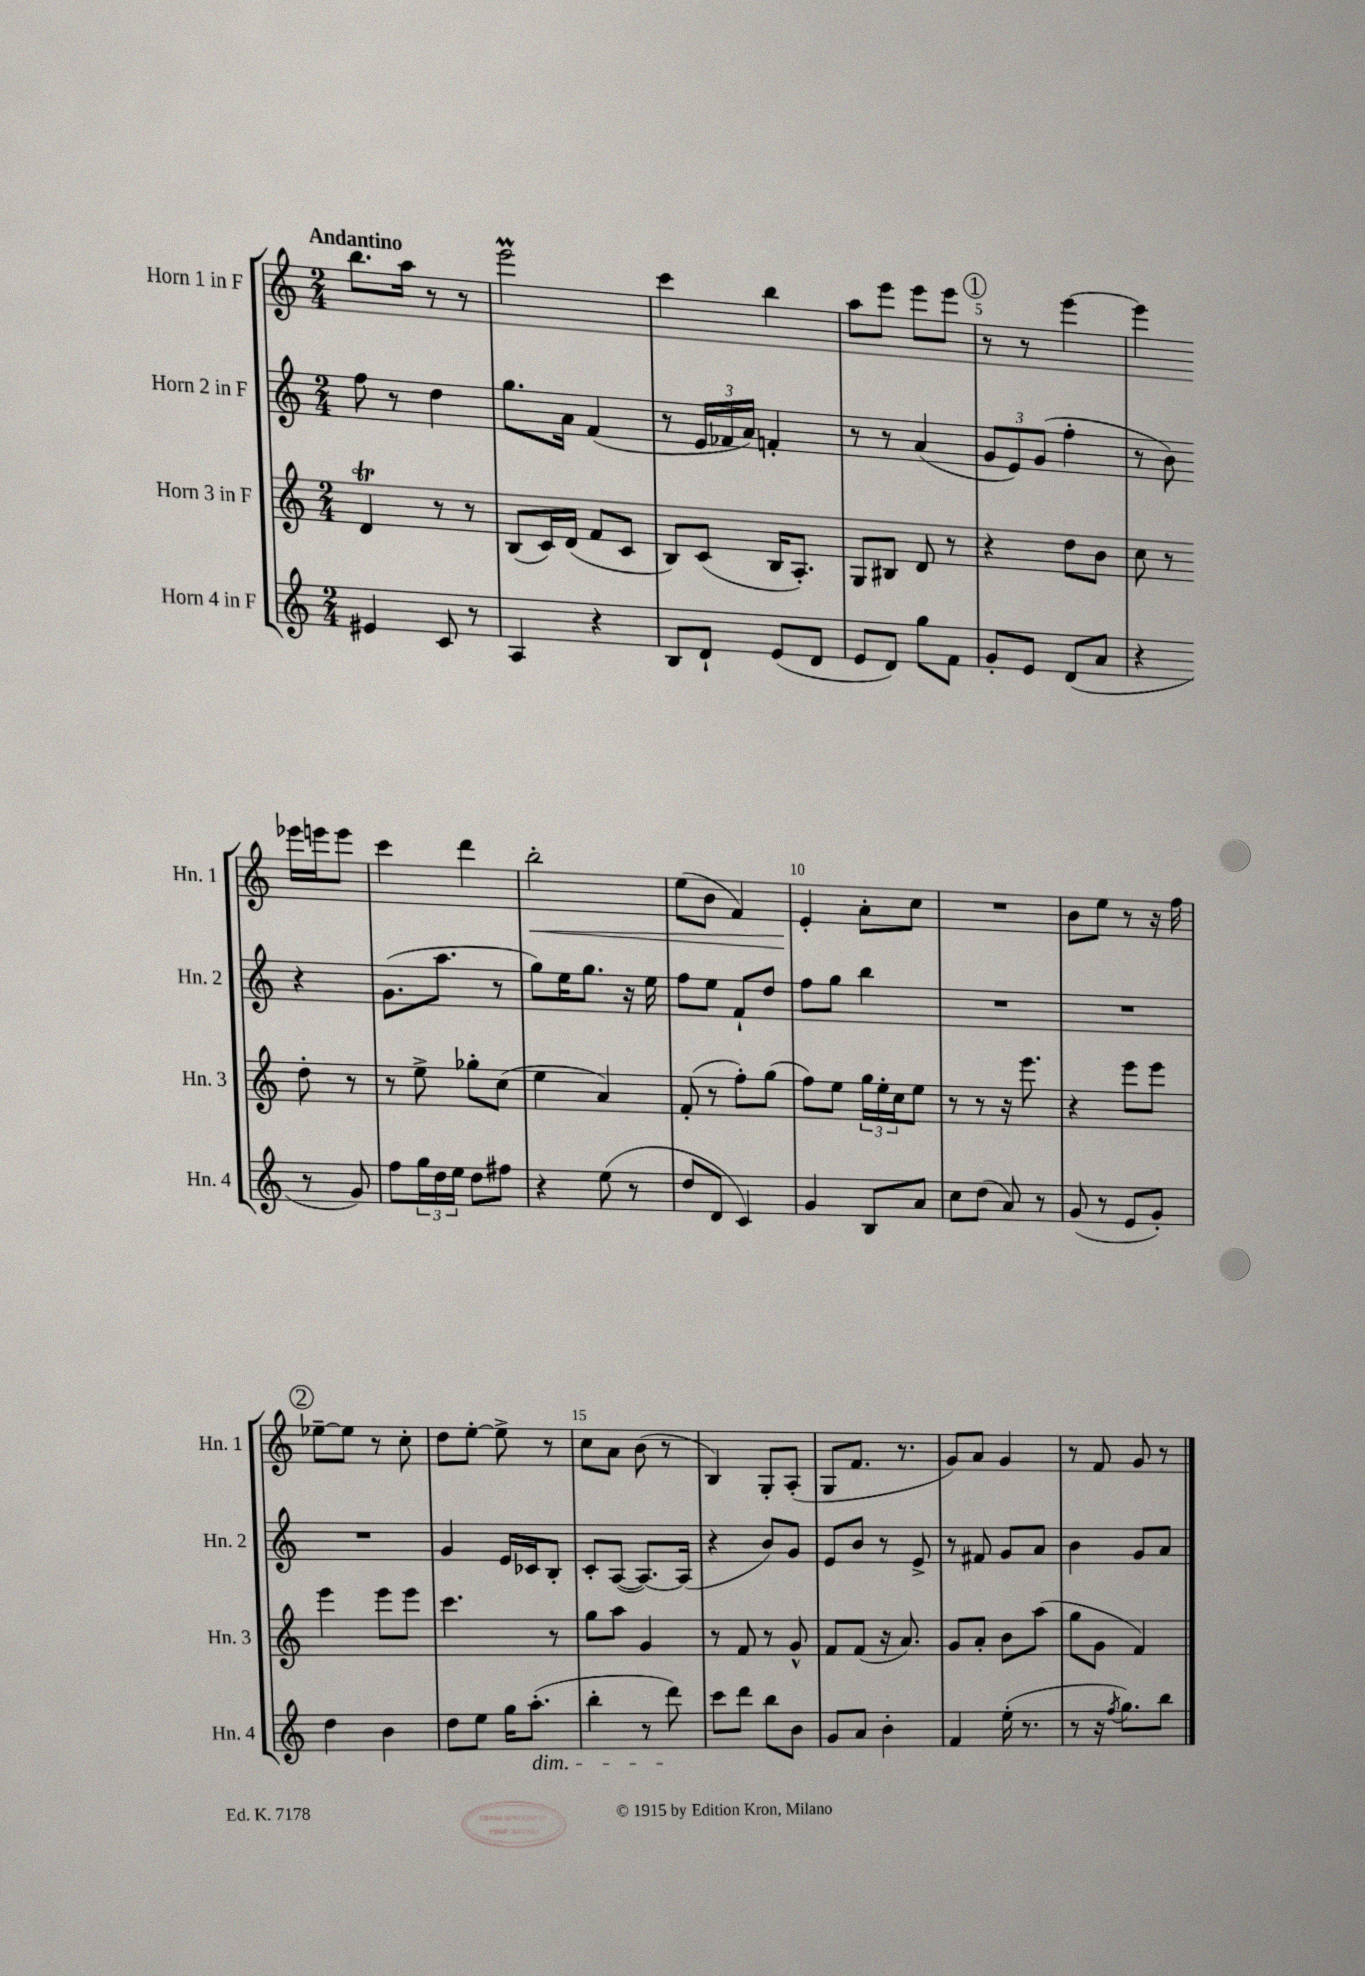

**kern	**kern	**kern	**kern	**dynam
*part4	*part3	*part2	*part1	*part1
*staff4	*staff3	*staff2	*staff1	*staff1
*I"Horn 4 in F	*I"Horn 3 in F	*I"Horn 2 in F	*I"Horn 1 in F	*
*I'Hn. 4	*I'Hn. 3	*I'Hn. 2	*I'Hn. 1	*
*clefG2	*clefG2	*clefG2	*clefG2	*
*k[]	*k[]	*k[]	*k[]	*
*M2/4	*M2/4	*M2/4	*M2/4	*
=1	=1	=1	=1	=1
!	!	!	!LO:TX:a:B:t=Andantino	!
4e#X/	4dT/	8ff\	8.bb\L	.
.	.	8r	.	.
.	.	.	16aa\Jk	.
8c/	8r	4dd\	8r	.
8r	8r	.	8r	.
=2	=2	=2	=2	=2
4A/	(8B/L	8.gg\L	2eeem\	.
.	16c/L)	.	.	.
.	(16d/JJ	16a\Jk	.	.
4r	8f/L	(4f/	.	.
.	8c/J	.	.	.
=3	=3	=3	=3	=3
8B/L	8B/L)	8r	4ccc\	.
8d`/J	(8c/J	24e/LL	.	.
.	.	24f-X/	.	.
.	.	24a/JJ)	.	.
(8e/L	16B/KL	4fn'/	4bb\	.
.	8.A'/J)	.	.	.
8d/J	.	.	.	.
=4	=4	=4	=4	=4
8e/L	8G/L	8r	8aa\L	.
8d/J)	8B#X/J	8r	8eee\J	.
8gg\L	8d/	(4a/	8eee\L	.
8f\J	8r	.	8eee\J	.
!!LO:REH:place=s1:t=1
=5	=5	=5	=5	=5
8g'/L	4r	12g/L	8r	.
.	.	12e/)	.	.
8e/J	.	.	8r	.
.	.	(12g/J	.	.
(8d/L	8dd\L	4ff'\	[4eee\	.
8a/J	8b\J	.	.	.
=6	=6	=6	=6	=6
4r	8cc\	8r	4eee\]	.
.	8r	8b\)	.	.
8r	8dd'\	4r	16eee-X\LL	.
.	.	.	16eeen\J	.
8g/)	8r	.	8eee\J	.
!!LO:LB:g=z
=7	=7	=7	=7	=7
8ff\L	8r	(8.g\L	4ccc\	.
24gg\L	8ee^\	.	.	.
24dd\	.	.	.	.
.	.	8.aa\J	.	.
24ee\JJ	.	.	.	.
8dd\L	8gg-X'\L	.	4ddd\	.
8ff#X\J	(8cc\J	8r	.	.
=8	=8	=8	=8	=8
!	!	!	!	!LO:HP:b
4r	4ee\	8gg\L)	2bb'\	<
.	.	16ee\K	.	.
.	.	8.gg\J	.	.
(8ee\	4a/)	.	.	.
8r	.	16r	.	.
.	.	16ee\	.	.
=9	=9	=9	=9	=9
8dd/L	(8f'/	8ff\L	(8ee\L	.
8d/J	8r	8ee\J	8b\J	.
4c/)	8ff'\L)	8f`/L	4f/)	.
.	(8gg\J	8dd/J	.	.
=10	=10	=10	=10	=10
4g/	8ff\L)	8ff\L	4e'/	.
.	8ee\J	8gg\J	.	.
8B/L	24gg\LL	4bb\	8a'\L	[
.	24ee'\	.	.	.
.	24cc\J	.	.	.
8a/J	8ee\J	.	8cc\J	.
=11	=11	=11	=11	=11
8cc\L	8r	2r	2r	.
(8dd\J	8r	.	.	.
8a/)	16r	.	.	.
.	8.eee\	.	.	.
8r	.	.	.	.
=12	=12	=12	=12	=12
(8g/	4r	2r	8b\L	.
8r	.	.	8ee\J	.
8e/L	8eee\L	.	8r	.
8g'/J)	8eee\J	.	16r	.
.	.	.	16ff\	.
!!LO:LB:g=z
!!LO:REH:place=s1:t=2
=13	=13	=13	=13	=13
4dd\	4eee\	2r	[8ee-X~\L	.
.	.	.	8ee-\J]	.
4b\	8eee\L	.	8r	.
.	8eee\J	.	8cc'\	.
=14	=14	=14	=14	=14
8dd\L	4.ccc\	4g/	8dd\L	.
8ee\J	.	.	[8ee'\J	.
16gg\KL	.	16e/LL	8ee^\]	.
!LO:TX:b:i:t=dim.	!	!	!	!
(8.aa'\J	.	16c-X/J	.	.
.	8r	8B'/J	8r	.
=15	=15	=15	=15	=15
4bb'\	8gg\L	8c'/L	8cc\L	.
.	8aa\J	([8A/J	8a\J	.
8r	4g/	8.A/L_)	(8b\	.
8ddd\)	.	.	8r	.
.	.	(16A/Jk]	.	.
=16	=16	=16	=16	=16
8ccc\L	8r	4r	4B/)	.
8ddd\J	8f/	.	.	.
8bb\L	8r	8b/L)	8G'/L	.
8b\J	8g^^/	8g/J	(8A'/J	.
=17	=17	=17	=17	=17
8g/L	8f/L	8e/L	8G/L	.
8a/J	(8f/J	8b/J	8.f/J	.
4b'\	16r	8r	.	.
.	8.a/)	.	8.r	.
.	.	8e^/	.	.
=18	=18	=18	=18	=18
4f/	8g/L	8r	8g/L)	.
.	8a'/J	8f#X/	8a/J	.
(16ee'\	8b\L	8g/L	4g/	.
8.r	.	.	.	.
.	(8aa\J	8a/J	.	.
=19	=19	=19	=19	=19
8r	8gg\L	4b\	8r	.
16r	8g\J	.	8f/	.
8qff/	.	.	.	.
8.gg\L)	.	.	.	.
.	4f/)	8g/L	8g/	.
8bb\J	.	8a/J	8r	.
==	==	==	==	==
*-	*-	*-	*-	*-
